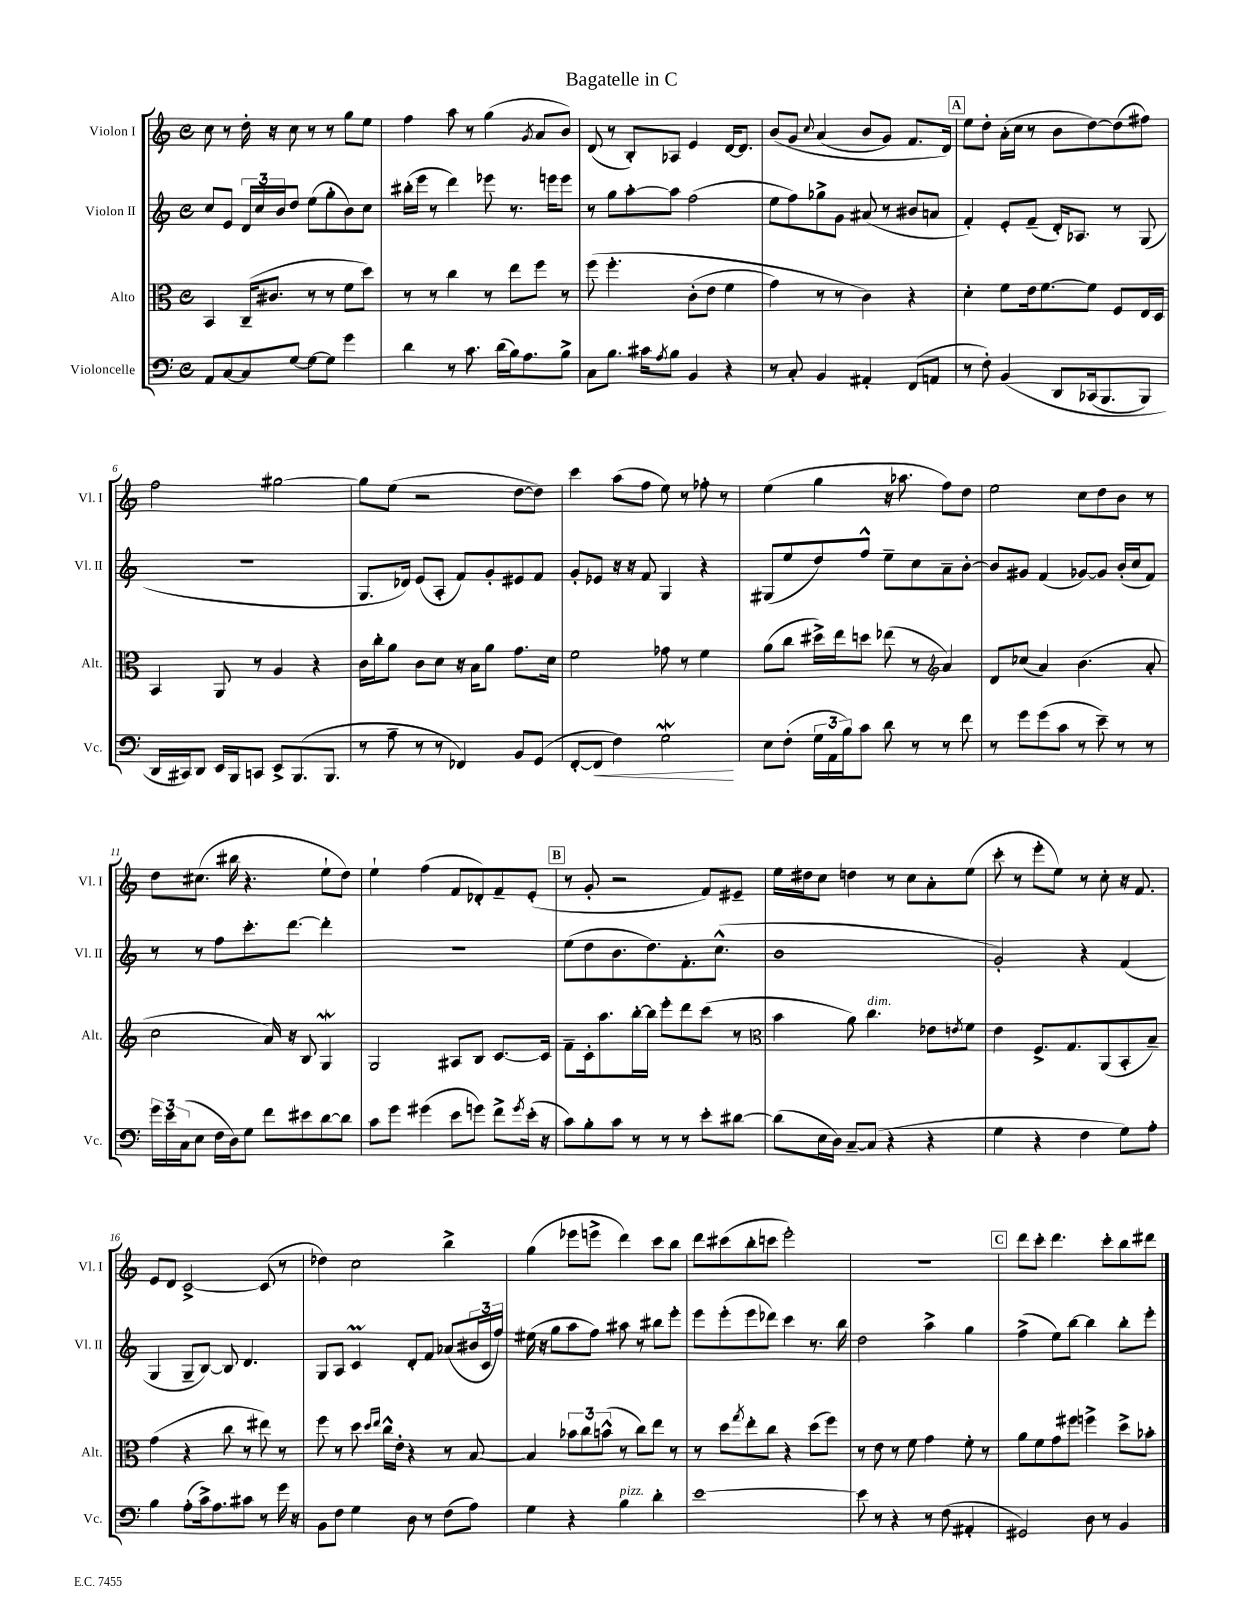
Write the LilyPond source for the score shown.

\header { title = "Bagatelle in C" }
<<
\new StaffGroup <<
\new Staff = "s0" \with { instrumentName = "Violon I" shortInstrumentName = "Vl. I" } {
    \clef treble \key c \major \defaultTimeSignature \time 4/4
    c''8 r8 d''16-. r16 c''8 r8 r8 g''8 e''8 |
    f''4 a''8 r8 g''4( \acciaccatura { g'8 } a'8 b'8) |
    d'8( r8 b8-.) aes8 e'4 d'16~ d'8. |
    b'8\( g'8 \appoggiatura { c''8 } a'4( b'8 g'8) f'8. d'16\) |
    \mark \markup { \box "A" } e''8 d''8-. a'16-.( c''16 r8 b'8 d''8~) d''8( fis''8) |
    f''2 gis''2~ |
    gis''8 e''8( r2 d''8~ d''8) |
    c'''4 a''8( f''8 e''8) r8 fes''8-. r8 |
    e''4( g''4 r16 aes''8. f''8) d''8 |
    e''2 c''8 d''8 b'8 r8 |
    d''8 cis''8.( bis''16 r4. e''8-! d''8) |
    e''4-! f''4( f'8 des'8-.) f'8-- e'8-.( |
    \mark \markup { \box "B" } r8 g'8-. r2 f'8) eis'8-- |
    e''16 dis''16 c''8 d''4 r8 c''8 a'8-. e''8( |
    c'''8-. r8 e'''8-. e''8) r8 c''8-. r16 f'8. |
    e'8 d'8 c'2~-> c'8( r8 |
    des''4) c''2 b''4-> |
    g''4( ees'''8 e'''8-> d'''4) c'''8 b''8 |
    d'''8 cis'''8( b''8-. c'''8 e'''2-.) |
    R1 |
    \mark \markup { \box "C" } d'''8 c'''8-. d'''4. c'''8-. b''8 dis'''8 \bar "|." |
}
\new Staff = "s1" \with { instrumentName = "Violon II" shortInstrumentName = "Vl. II" } {
    \clef treble \key c \major \defaultTimeSignature \time 4/4
    c''8 e'8 \tuplet 3/2 { d'16 c''16 b'16 } d''8 e''8( g''8-. b'8) c''8 |
    bis''16-.( e'''16 r8 d'''4) ees'''8 r8. e'''16 e'''8 |
    r8 g''8 a''8~-. a''8 f''2( |
    e''8 f''8) ges''8-> g'8 ais'8( r8 bis'8 a'8 |
    \mark \markup { \box "A" } f'4-.) e'8-. f'8--( d'16-.) aes8. r8 g8( |
    R1 |
    g8. des'16) e'8( a8-. f'8) g'8-. eis'8 f'8 |
    g'8-. ees'8 r16 r16 f'8 g4 r4 |
    gis8( e''8 d''8) f''8-^ e''8-- c''8 a'8-- b'8~-. |
    b'8 gis'8 f'4( ges'8~) ges'8 b'16-.( c''16 f'8) |
    r8 r8 f''8 c'''8.-. d'''8.~ d'''4-. |
    R1 |
    \mark \markup { \box "B" } e''8( d''8 b'8. d''8.) f'8.-. c''8.-^( |
    b'1 |
    g'2-.) r4 f'4( |
    g4 g8-- b8~) b8 d'4. |
    g8 a8 c'4\prall d'8-. f'8 aes'8( \tuplet 3/2 { bis'16 c'16 f''16) } |
    eis''16( r16 g''8 a''8 f''8) ais''8 r8 bis''8 e'''8-. |
    e'''8 e'''8-.( e'''8 des'''8) c'''4 r8. b''16 |
    d''2 a''4-> g''4 |
    \mark \markup { \box "C" } f''4->( e''8) b''8~ b''4 b''8-. e'''8-. \bar "|." |
}
\new Staff = "s2" \with { instrumentName = "Alto" shortInstrumentName = "Alt." } {
    \clef alto \key c \major \defaultTimeSignature \time 4/4
    b,4 c16--( cis'8. r8 r8 f'8 d''8) |
    r8 r8 c''4 r8 e''8 f''8 r8 |
    f''8\( f''4.-. c'8-.( e'8 f'4 |
    g'4) r8 r8 c'4\) r4 |
    \mark \markup { \box "A" } d'4-. f'8 e'16 f'8.~ f'8 f8 e16 d16 |
    b,4 a,8 r8 a4 r4 |
    c'16 c''16-. a'8 c'8 d'8 r16 b16 a'8 g'8. d'16 |
    f'2 ges'8 r8 f'4 |
    a'8( c''8 dis''16->) e''16 d''8 ees''8( r8 \clef treble a'4) |
    d'8 ces''8( a'4) b'4.( a'8-. |
    c''2 a'16) r16 b8 g4\mordent |
    g2 ais8 b8 c'8.~ c'16 |
    \mark \markup { \box "B" } f'8-- c'16-. a''8. b''16~-. b''16 e'''8-. d'''8 c'''8( r8 |
    \clef alto b'4 a'8) c''4.^\markup { \italic "dim." } ees'8 \acciaccatura { e'8 } f'8 |
    e'4 f8.-> g8. a,8( b,8-. b8--) |
    g'4( r4 c''8 r8 eis''8) r8 |
    f''8 r8 d''8 \grace { d''16 e''16 } c''16-^ e'16-. r4 r8 b8~ |
    b4 \tuplet 3/2 { bes'8 c''8 b'8-^( } r8 c''8) e''8 r8 |
    r8 d''8 \acciaccatura { g''8 } e''8-. c''8 r4 d''8( f''8) |
    r8 e'8 r8 f'8 g'4 f'8-. r8 |
    \mark \markup { \box "C" } a'8 f'8 g'8 fis''8 f''4-> d''8-> bes'8-. \bar "|." |
}
\new Staff = "s3" \with { instrumentName = "Violoncelle" shortInstrumentName = "Vc." } {
    \clef bass \key c \major \defaultTimeSignature \time 4/4
    a,8 c8~ c8 g8~ g8~ g8 g'4 |
    d'4 r8 c'8. d'16( b16) a8. b8-> |
    c8 b8. cis'16 \acciaccatura { a8 } b8 b,4 r4 |
    r8 c8-. b,4 ais,4-. f,8( a,8 |
    \mark \markup { \box "A" } r8 f8-.) b,4\( d,8 ces,16( b,,8. b,,8) |
    d,16 cis,16\) d,8 e,16 b,,16 c,8 e,8-> b,,8.( b,,8. |
    r8 a8-- r8 r8 fes,4) b,8 g,8( |
    f,8~-. f,8\< f4) g2\mordent\! |
    e8 f8-.( \tuplet 3/2 { g16 a,16 b16) } c'8 d'8 r8 r8 f'8 |
    r8 g'8 g'8( c'8 r8 e'8--) r8 r8 |
    \tuplet 3/2 { g'16 e'16 c16( } e8 f16 d16) g8 f'8 eis'8 d'8~ d'8 |
    c'8 g'8 gis'4( e'8 g'8) f'8-> \acciaccatura { g'8 } e'16-.( r16 |
    \mark \markup { \box "B" } c'8) b8-. c'8 r8 r8 r8 e'8-. dis'8~ |
    dis'8( e16 d16) c8~-- c8( r4 r4 |
    g4 r4 f4 g8) a8-. |
    b4 a8-.( c'16->) a8. cis'8 r8 g'16 r16 |
    b,8 f8 g4 d8 r8 f8( a8) |
    g4 r4 b4^\markup { \italic "pizz." } d'4-. |
    e'1~ |
    e'8 r8 r4 r8 f8( ais,4-. |
    \mark \markup { \box "C" } gis,2) d8 r8 b,4 \bar "|." |
}
>>
>>
